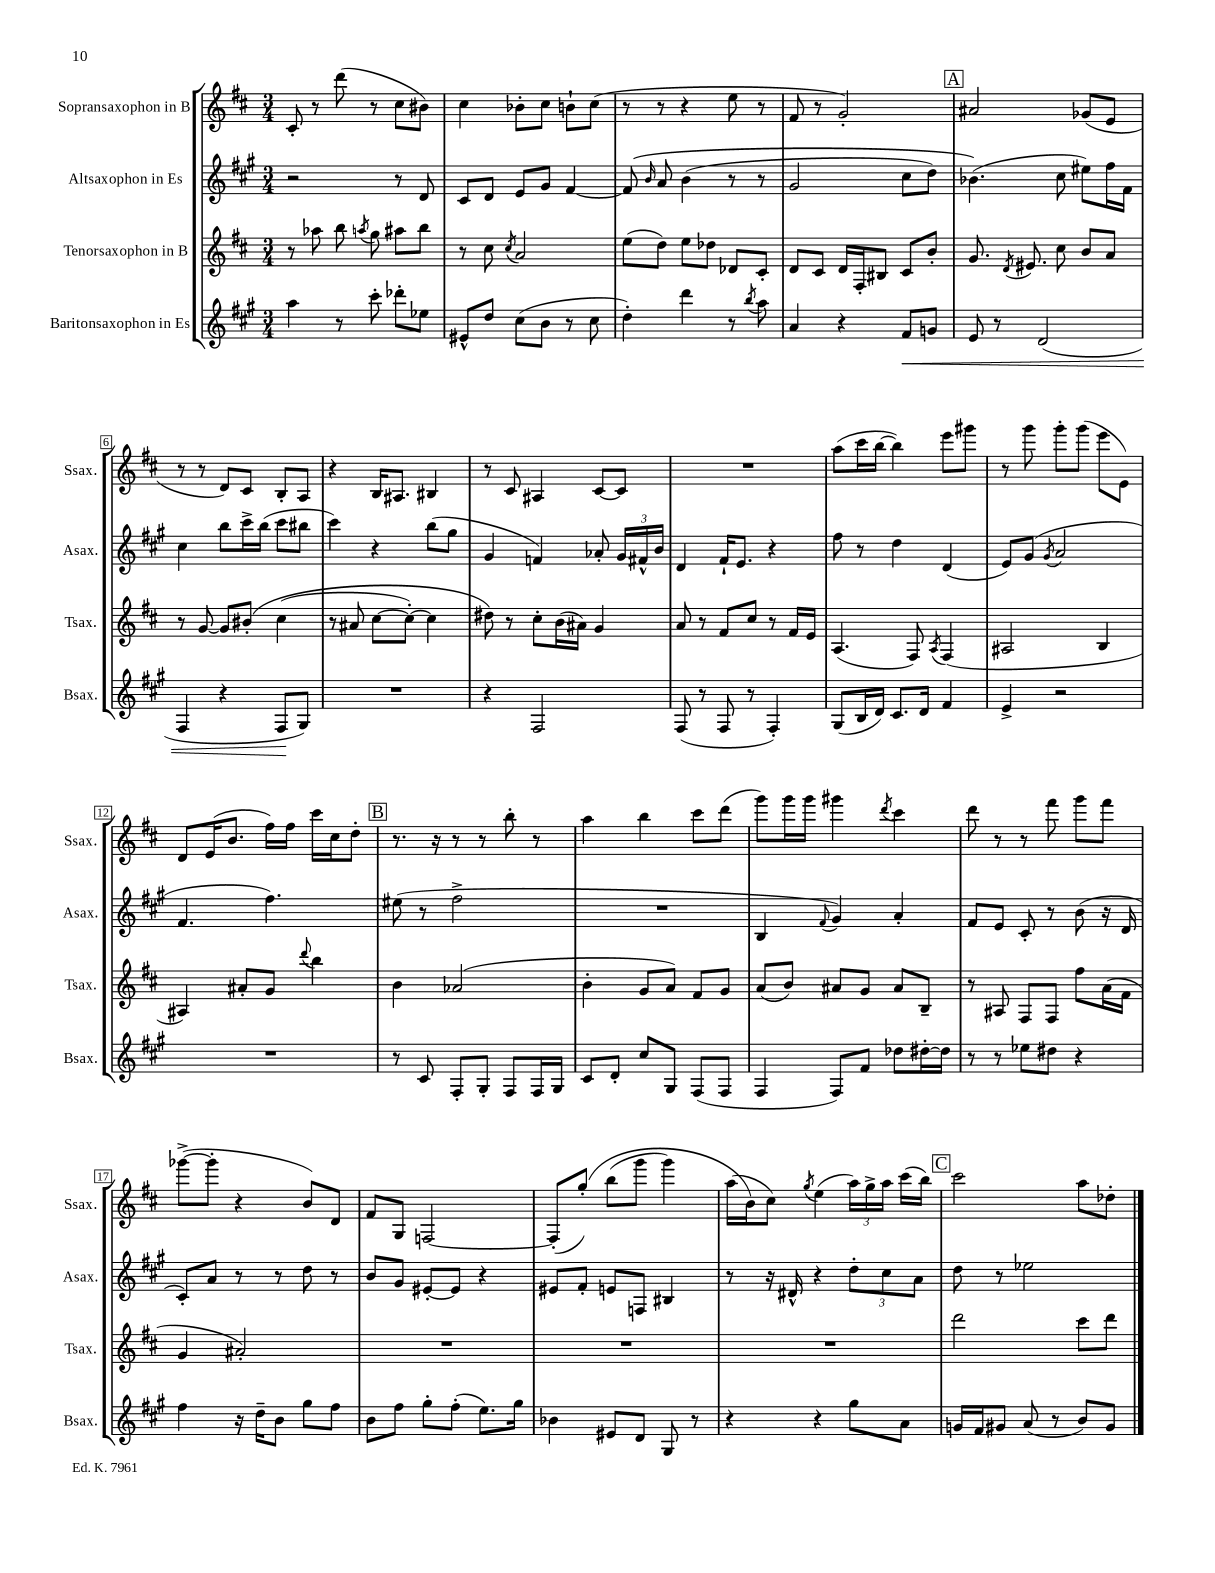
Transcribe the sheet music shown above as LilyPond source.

<<
\new StaffGroup <<
\new Staff = "s0" \with { instrumentName = "Sopransaxophon in B" shortInstrumentName = "Ssax." } {
    \clef treble \key d \major \numericTimeSignature \time 3/4
    \autoBeamOff cis'8-. r8 d'''8( r8 cis''8[ bis'8]) |
    cis''4 bes'8[-. cis''8] b'8[-! cis''8]( |
    r8 r8 r4 e''8 r8 |
    fis'8 r8 g'2-.) |
    \mark \markup { \box "A" } ais'2 ges'8[( e'8] |
    r8 r8 d'8[) cis'8] b8[-. a8] |
    r4 b16[ ais8.] bis4 |
    r8 cis'8 ais4 cis'8[~ cis'8] |
    R2. |
    a''8[( cis'''16 b''16]~ b''4) e'''8[ gis'''8] |
    r8 g'''8 g'''8[-. g'''8]( e'''8[ e'8]) |
    d'8[ e'16( b'8.] fis''16[) fis''16] cis'''16[ cis''16 d''8]-. |
    \mark \markup { \box "B" } r8. r16 r8 r8 b''8-. r8 |
    a''4 b''4 cis'''8[ d'''8]( |
    g'''8[) g'''16 g'''16] gis'''4 \acciaccatura { d'''8 } cis'''4 |
    d'''8 r8 r8 fis'''8 g'''8[ fis'''8] |
    ges'''8[~->( ges'''8]-. r4 b'8[) d'8] |
    fis'8[ g8] f2~ |
    f8[-.( g''8]-.)\( b''8[( g'''8] g'''4) |
    a''16[( b'16\) cis''8]) \acciaccatura { g''8 } e''4( \tuplet 3/2 { a''16[) g''16-> a''16] } cis'''16[( b''16]) |
    \mark \markup { \box "C" } cis'''2 a''8[ des''8]-. \bar "|." |
}
\new Staff = "s1" \with { instrumentName = "Altsaxophon in Es" shortInstrumentName = "Asax." } {
    \clef treble \key a \major \numericTimeSignature \time 3/4
    \autoBeamOff r2 r8 d'8 |
    cis'8[ d'8] e'8[ gis'8] fis'4~ |
    fis'8\( \grace { b'16 } a'8 b'4( r8 r8 |
    gis'2 cis''8[ d''8]) |
    \mark \markup { \box "A" } bes'4.(\) cis''8 eis''8[) fis''16 fis'16] |
    cis''4 b''8[ cis'''16-> b''16]( cis'''8[ bis''8] |
    cis'''4) r4 b''8[( gis''8] |
    gis'4 f'4) aes'8-. \tuplet 3/2 { gis'16[ fis'16-^ b'16] } |
    d'4 fis'16[-! e'8.] r4 |
    fis''8 r8 d''4 d'4( |
    e'8[) gis'8]( \acciaccatura { gis'8 } a'2 |
    fis'4. fis''4.) |
    \mark \markup { \box "B" } eis''8( r8 fis''2-> |
    R2. |
    b4 \appoggiatura { fis'8 } gis'4) a'4-. |
    fis'8[ e'8] cis'8-. r8 b'8( r16 d'16 |
    cis'8[-.) a'8] r8 r8 d''8 r8 |
    b'8[ gis'8] eis'8[~-. eis'8] r4 |
    eis'8[ fis'8]-. e'8[ f8] bis4 |
    r8 r16 dis'16-^ r4 \tuplet 3/2 { d''8[-. cis''8 a'8] } |
    \mark \markup { \box "C" } d''8 r8 ees''2 \bar "|." |
}
\new Staff = "s2" \with { instrumentName = "Tenorsaxophon in B" shortInstrumentName = "Tsax." } {
    \clef treble \key d \major \numericTimeSignature \time 3/4
    \autoBeamOff r8 aes''8 b''8 \acciaccatura { a''8 } g''8 ais''8[ b''8] |
    r8 cis''8 \acciaccatura { cis''8 } a'2 |
    e''8[( d''8]) e''8[ des''8] des'8[ cis'8]-. |
    d'8[ cis'8] d'16[ fis16-. bis8] cis'8[ b'8]-. |
    \mark \markup { \box "A" } g'8. \acciaccatura { d'8 } eis'8. cis''8 b'8[ a'8] |
    r8 g'8~ g'8[ bis'8]-.\( cis''4( |
    r8 ais'8 cis''8[~ cis''8]~-.) cis''4 |
    dis''8\) r8 cis''8[-. b'16( ais'16]) g'4 |
    a'8 r8 fis'8[ cis''8] r8 fis'16[ e'16] |
    a4.( fis8) \acciaccatura { a8 } fis4( |
    ais2 b4 |
    ais4) ais'8[-. g'8] \appoggiatura { d'''8 } b''4 |
    \mark \markup { \box "B" } b'4 aes'2( |
    b'4-. g'8[ a'8]) fis'8[ g'8] |
    a'8[( b'8]) ais'8[ g'8] ais'8[ b8]-- |
    r8 ais8 fis8[ fis8] fis''8[ a'16( fis'16] |
    g'4 ais'2-.) |
    R2. |
    R2. |
    R2. |
    \mark \markup { \box "C" } d'''2 cis'''8[ d'''8] \bar "|." |
}
\new Staff = "s3" \with { instrumentName = "Baritonsaxophon in Es" shortInstrumentName = "Bsax." } {
    \clef treble \key a \major \numericTimeSignature \time 3/4
    \autoBeamOff a''4 r8 cis'''8-. des'''8[-. ees''8] |
    eis'8[-^ d''8] cis''8[( b'8] r8 cis''8 |
    d''4-.) d'''4 r8 \acciaccatura { b''8 } a''8 |
    a'4 r4 fis'8[\< g'8] |
    \mark \markup { \box "A" } e'8 r8 d'2( |
    fis4 r4 fis8[\! gis8]) |
    R2. |
    r4 fis2 |
    fis8( r8 fis8 r8 fis4-.) |
    gis8[( b16 d'16]) cis'8.[ d'16] fis'4 |
    e'4-> r2 |
    R2. |
    \mark \markup { \box "B" } r8 cis'8 fis8[-. gis8]-. fis8[ fis16 gis16] |
    cis'8[ d'8]-. cis''8[ gis8] fis8[( fis8] |
    fis4 fis8[) fis'8] des''8[ dis''16~-. dis''16] |
    r8 r8 ees''8[ dis''8] r4 |
    fis''4 r16 d''16[-- b'8] gis''8[ fis''8] |
    b'8[ fis''8] gis''8[-. fis''8]-.( e''8.[) gis''16] |
    bes'4 eis'8[ d'8] gis8 r8 |
    r4 r4 gis''8[ a'8] |
    \mark \markup { \box "C" } g'16[ fis'16 gis'8] a'8( r8 b'8[) gis'8] \bar "|." |
}
>>
>>
\layout { \context { \Score \override BarNumber.stencil = #(make-stencil-boxer 0.1 0.3 ly:text-interface::print) } }
